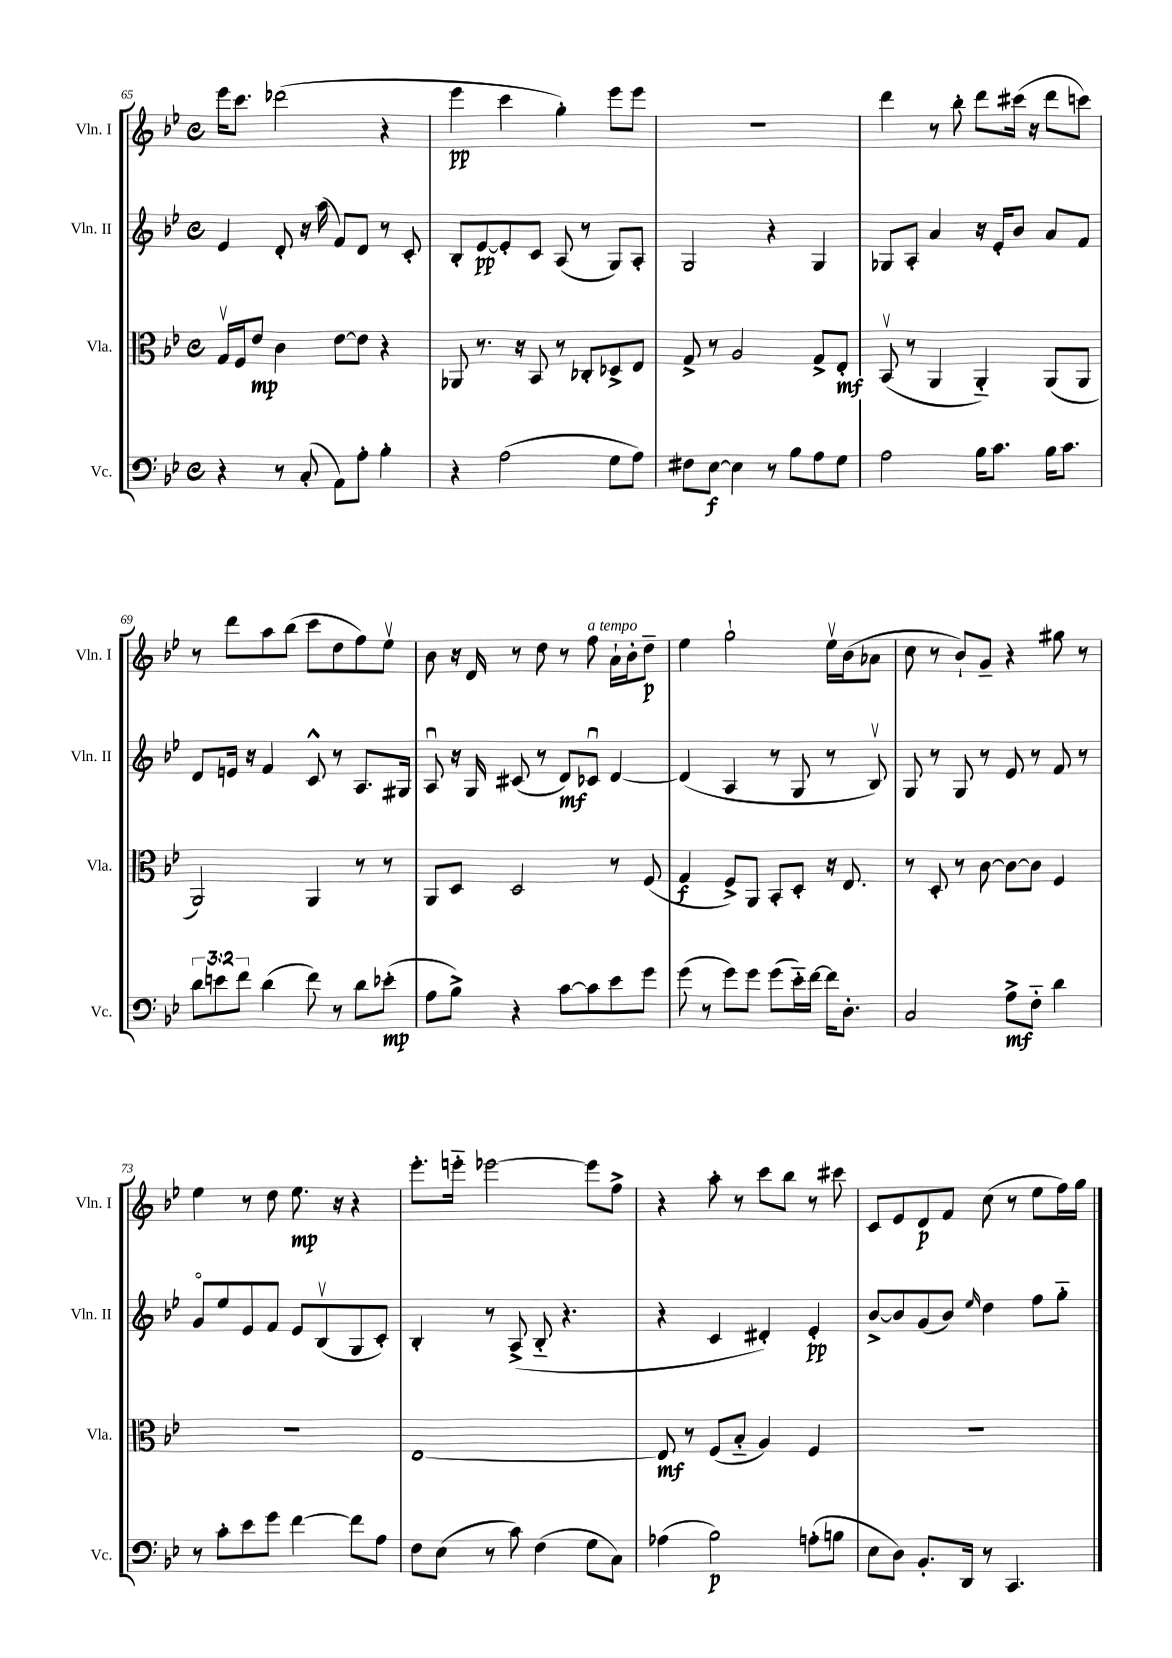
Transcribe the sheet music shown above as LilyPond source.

<<
\new StaffGroup <<
\new Staff = "s0" \with { instrumentName = "Vln. I" shortInstrumentName = "Vln. I" } {
    \clef treble \key bes \major \defaultTimeSignature \time 4/4
    ees'''16 c'''8. des'''2( r4 |
    ees'''4\pp c'''4 g''4-.) ees'''8 ees'''8 |
    R1 |
    d'''4 r8 bes''8-. d'''8 cis'''16( r16 d'''8 c'''8) |
    r8 d'''8 a''8 bes''8( c'''8 d''8 f''8) ees''8\upbow |
    bes'8 r16 d'16 r8 d''8 r8 f''8^\markup { \italic "a tempo" } a'16-! bes'16-. d''8--\p |
    ees''4 g''2-! ees''16\upbow bes'16( aes'8 |
    c''8 r8 bes'8-!) g'8-- r4 gis''8 r8 |
    ees''4 r8 d''8 ees''8.\mp r16 r4 |
    ees'''8.-. e'''16-_ ees'''2~ ees'''8 f''8-> |
    r4 a''8-. r8 c'''8 bes''8 r8 cis'''8 |
    c'8 ees'8 d'8\p f'8 c''8( r8 ees''8 f''16) g''16 \bar "|." |
}
\new Staff = "s1" \with { instrumentName = "Vln. II" shortInstrumentName = "Vln. II" } {
    \clef treble \key bes \major \defaultTimeSignature \time 4/4
    ees'4 d'8-. r16 a''16( f'8) d'8 r8 c'8-. |
    bes8-. ees'8~\pp ees'8-. c'8 a8( r8 g8) a8-. |
    g2 r4 g4 |
    ges8 a8-. a'4 r16 ees'16-. bes'8 a'8 f'8 |
    d'8 e'16 r16 f'4 c'8-^ r8 a8. gis16 |
    a8\downbow r16 g16 cis'8( r8 d'8\mf) ces'8\downbow d'4~ |
    d'4( a4 r8 g8 r8 bes8\upbow) |
    g8 r8 g8 r8 ees'8 r8 f'8 r8 |
    g'8\flageolet ees''8 ees'8 f'8 ees'8 bes8\upbow( g8 c'8-.) |
    bes4-. r8 a8->( bes8-_ r4. |
    r4 c'4 dis'4-.) ees'4-.\pp |
    bes'8~-> bes'8 g'8( bes'8) \grace { ees''16 } d''4 f''8 g''8-_ \bar "|." |
}
\new Staff = "s2" \with { instrumentName = "Vla." shortInstrumentName = "Vla." } {
    \clef alto \key bes \major \defaultTimeSignature \time 4/4
    g16\upbow f16 ees'8\mp c'4 ees'8~ ees'8 r4 |
    aes,8 r8. r16 bes,8 r8 ces8-. des8-> ees8 |
    g8-> r8 a2 g8-> ees8-.\mf |
    bes,8\upbow( r8 a,4 a,4-_) a,8( a,8 |
    a,2) a,4 r8 r8 |
    a,8 d8 d2 r8 f8( |
    g4\f f8->) a,8 bes,8-. d8-. r16 ees8. |
    r8 d8-. r8 c'8~ c'8~ c'8 f4 |
    r1 |
    ees1~ |
    ees8\mf r8 f8( bes8-_ a4) f4 |
    R1 \bar "|." |
}
\new Staff = "s3" \with { instrumentName = "Vc." shortInstrumentName = "Vc." } {
    \clef bass \key bes \major \defaultTimeSignature \time 4/4 \override Staff.TupletNumber.text = #tuplet-number::calc-fraction-text
    r4 r8 c8-.( a,8) a8-. bes4-. |
    r4 a2( g8 a8) |
    fis8 ees8~\f ees4 r8 bes8 a8 g8 |
    a2 bes16 c'8. bes16 c'8. |
    \tuplet 3/2 { d'8 e'8 f'8 } d'4( f'8) r8 d'8 ees'8-.\mp( |
    a8 bes8->) r4 c'8~ c'8 ees'8 g'8 |
    g'8( r8 g'8) g'8 g'8( ees'16-_) f'16~ f'16 d8.-. |
    c2 a8->\mf f8-_ d'4 |
    r8 c'8-. ees'8 g'8 f'4~ f'8 a8 |
    f8 ees8( r8 c'8) f4( g8 c8) |
    aes4( bes2\p) a8-.( b8 |
    ees8 d8) bes,8.-. d,16 r8 c,4. \bar "|." |
}
>>
>>
\layout { \context { \Score currentBarNumber = #65 } }
